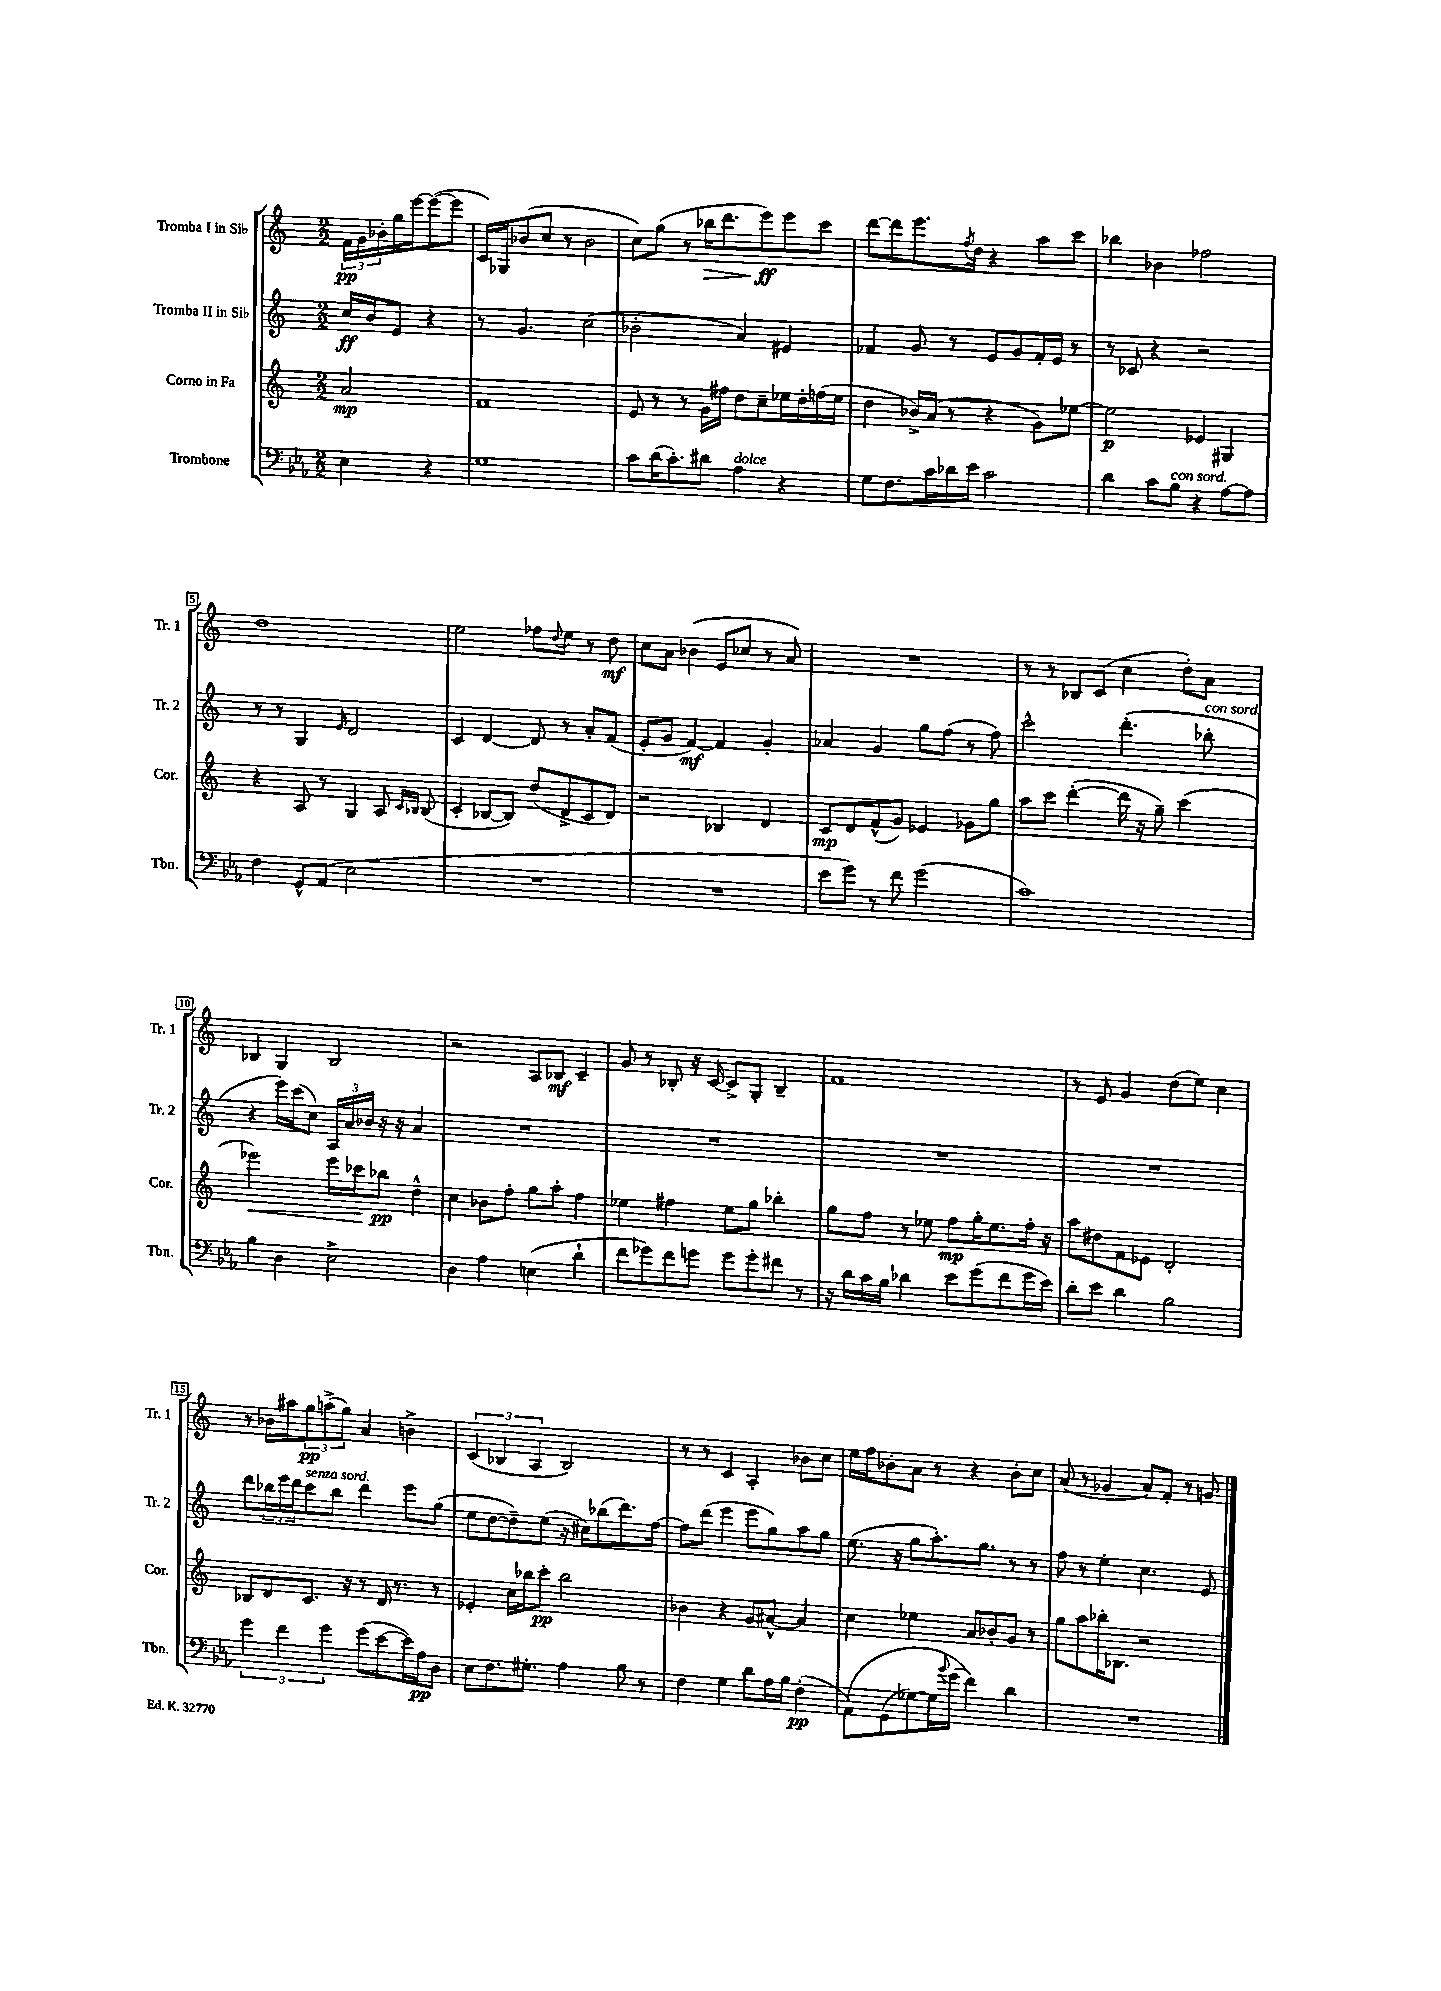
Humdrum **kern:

**kern	**kern	**kern	**kern
*staff4	*staff3	*staff2	*staff1
*clefF4	*clefG2	*clefG2	*clefG2
*k[b-e-a-]	*k[]	*k[]	*k[]
*M2/2	*M2/2	*M2/2	*M2/2
4E-	2a	16cc	24f
.	.	.	24g
.	.	16b	.
.	.	.	24b-'
.	.	8e	16gg
.	.	.	[16eee
4r	.	4r	(8eee_
.	.	.	8eee]
=	=	=	=
1G	1f	8r	16c)
.	.	.	16G-
.	.	4.g	(8b-
.	.	.	8cc
.	.	.	8r
.	.	(2cc	2b-
=	=	=	=
8c	8e	2b-'	8cc)
(16d	8r	.	(8gg
8.c')	.	.	.
.	8r	.	8r
8d#	16g	.	16bb-
.	16ff#	.	8.ddd
4A-	8dd	4a)	.
.	8cc~	.	8eee)
4r	16ee-	4e#	8eee
.	16dd'	.	.
.	(16ff	.	8ccc
.	16ee-	.	.
=	=	=	=
8G	4dd	4f-	[8ddd
8.F	.	.	8ddd]
.	16b-^)	8g	8.eee
16c	(16a	.	.
16d-	8r	8r	.
.	.	.	8qff
16e-	.	.	16dd
2c	4r	8e	4r
.	.	8g	.
.	8g)	16f-'	8aa
.	.	16e	.
.	[8ee-	8r	8ccc
=	=	=	=
4d	2ee-]	8r	4bb-
.	.	8c-	.
8c	.	4r	4b-
8B-	.	.	.
4r	4e-	2r	2ff-
[8A-	4G#	.	.
8A-]	.	.	.
=	=	=	=
4F	4r	8r	1dd
.	.	8r	.
8GG^^	8A	4G	.
(8AA-	8r	.	.
.	.	16qqe	.
2E-	4G	2d	.
.	8A	.	.
.	16qqc	.	.
.	16qqB-	.	.
.	(8B-	.	.
=	=	=	=
1r	4c'	4c	2ee
.	[8B-	[4d	.
.	8B-])	.	.
.	(8dd	8d]	8ff-
.	.	.	8qqdd
.	8d^	8r	8ee
.	8c	8a'	8r
.	8d)	(8f	8dd
=	=	=	=
1r	2r	8e'	8cc
.	.	8g	8a
.	.	[4f)	(4b-
.	4B-	4f]	8e
.	.	.	8cc-
.	4d	4g'	8r
.	.	.	8a)
=	=	=	=
8e-	8c	4a-	1r
8g)	8d	.	.
8r	(8f^^	4g	.
8f	8g)	.	.
(2g	4e-	8gg	.
.	.	(8ff	.
.	8g-	8r	.
.	8gg	8ff)	.
=	=	=	=
1c)	8aa	2ccc^^	8r
.	8ccc	.	8r
.	([4ddd'	.	8B-
.	.	.	(8c
.	16ddd]	(4.ddd'	4cc
.	16r	.	.
.	8gg~)	.	.
.	(4ccc	.	8dd')
.	.	8bb-'	8a
=	=	=	=
4B-	2eee-)	4r	4B-
4D	.	16eee)	4G
.	.	(16ccc	.
.	.	8cc)	.
2E-^	16eee-	24A	2B-
.	.	24a	.
.	16ccc-	.	.
.	.	24b-	.
.	8bb-	16r	.
.	.	16r	.
.	4dd^^	4a	.
=	=	=	=
4D	4cc	1r	2r
4A-	8b-	.	.
.	8ff'	.	.
(4E	8gg	.	8A
.	8aa'	.	8B-
4d`	4ff	.	4c~
=	=	=	=
8f	4ee-	1r	8g
8g-)	.	.	8r
8f	4ff#	.	8B-'
8g	.	.	16r
.	.	.	[16c
8g	8ee-	.	8c^]
8g'	8gg	.	8G'
8f#	4bb-'	.	4B-~
8r	.	.	.
=	=	=	=
16r	8gg	1r	1f
16d	.	.	.
16c	8ff	.	.
16B-	.	.	.
4d-	8r	.	.
.	8ee-	.	.
8e-	8ff	.	.
(8g	16gg'	.	.
.	8.ee-	.	.
8f	.	.	.
16g	16ff'	.	.
16e-)	16r	.	.
=	=	=	=
8d'	8aa	1r	8r
8e-	8dd#	.	8e
4d	8f	.	4g
.	8e-	.	.
2B-	2d'	.	(8dd
.	.	.	8ee)
.	.	.	4cc
=	=	=	=
6g	8B-	8ddd	8r
.	8d	24bb-	16b-
6f	.	24eee	.
.	.	.	16aa#
.	.	24ddd	.
.	8.c	8ccc	12gg
6g	.	.	(12aa^
.	.	8bb-	.
.	.	.	12gg)
.	16r	.	.
(8g	8r	4ddd	4a
[8e-	16d	.	.
.	8.r	.	.
16e-])	.	8eee	4b^
16A-	.	.	.
8D	8r	(8gg	.
=	=	=	=
8E-	4e-'	8ee	(6c
8.F	.	[8dd	.
.	.	.	6B-
.	16cc	8dd~])	.
8.G#'	16bb-	.	.
.	.	.	6A
.	8ccc'	(8ee	.
4A-	2bb-	16r	2B-)
.	.	16cc#)	.
.	.	(8bb-	.
8B-	.	8.ddd)	.
8r	.	.	.
.	.	[16ff	.
=	=	=	=
4F	4b-	8ff]	8r
.	.	(8ddd	8r
4G	4r	4eee	4c
8d	8g	8eee	4A'
16A-	[8a#^^	8gg)	.
16B-	.	.	.
(4F'	4a#]	8aa	8b-
.	.	8gg	8cc
=	=	=	=
&(8AA-)	4cc	(8.ee	16ee
.	.	.	16ff
(8GG	.	.	8b-'
.	.	16r	.
[8G-)	4ee-	8gg	8a
16G-]	.	8.aa')	8r
8qqb-	.	.	.
(16g	.	.	.
4f)&)	8a	.	4r
.	.	8.gg	.
.	8b-'	.	.
4d	8g	8r	8b-'
.	8r	8r	8cc
=	=	=	=
1r	8gg	8ff	(8a
.	8aa	8r	8r
.	16bb-'	4ee'	4g-
.	8.B-	.	.
.	2r	4.cc	8a)
.	.	.	8f'
.	.	.	8r
.	.	8e	8g
==	==	==	==
*-	*-	*-	*-
